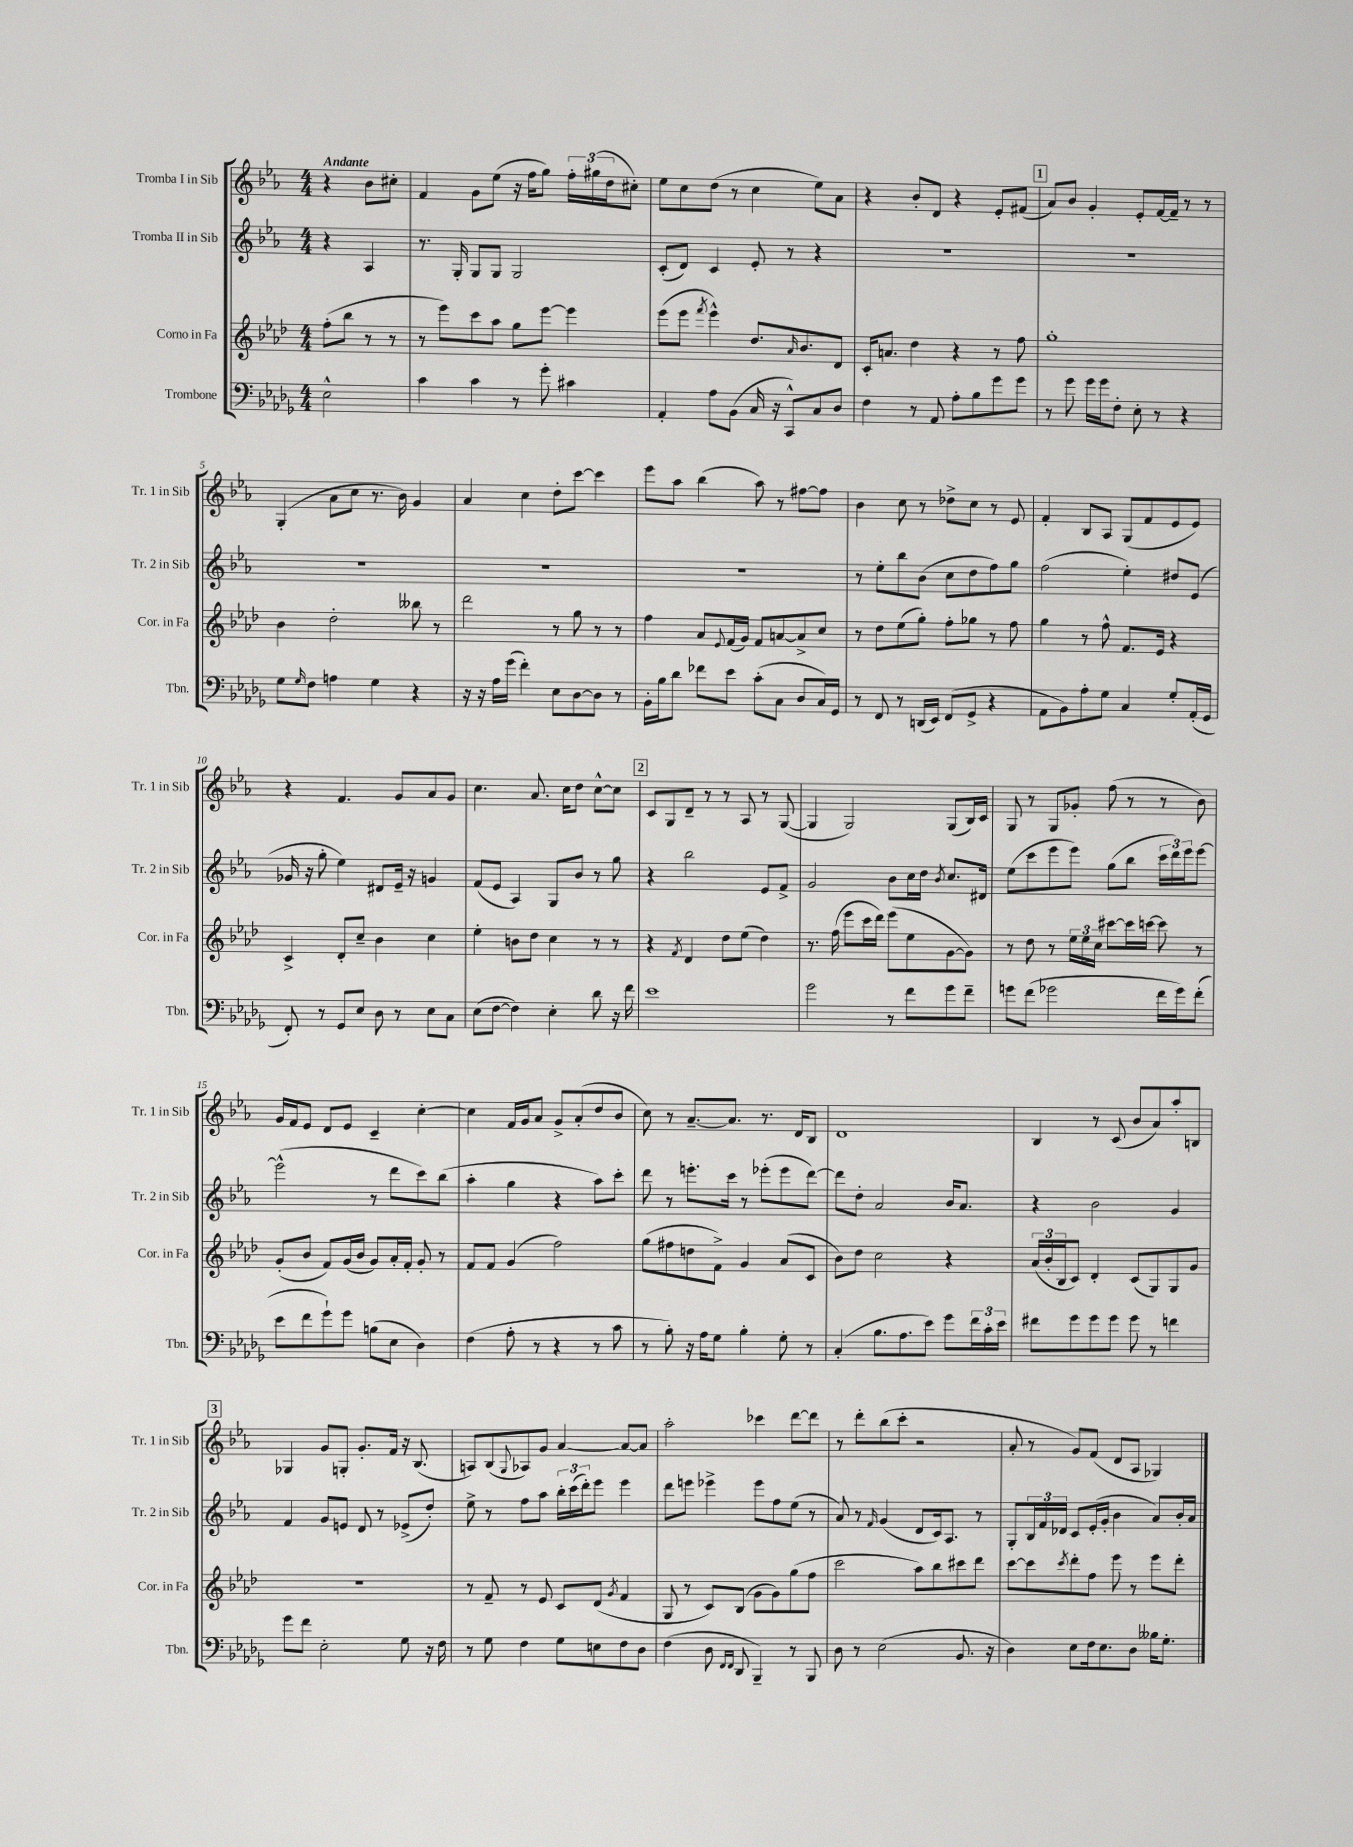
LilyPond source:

<<
\new StaffGroup <<
\new Staff = "s0" \with { instrumentName = "Tromba I in Sib" shortInstrumentName = "Tr. 1 in Sib" } {
    \clef treble \key ees \major \numericTimeSignature \time 4/4 \partial 2 \tempo "Andante"
    r4 bes'8 cis''8-. |
    f'4 g'8 ees''8( r16 f''16 g''8) \tuplet 3/2 { f''16-. gis''16( d''16 } cis''8-.) |
    ees''8 c''8 d''8( r8 c''4 ees''8) aes'8 |
    r4 bes'8-. d'8 r4 ees'8-. fis'8( |
    \mark \markup { \box "1" } aes'8) bes'8 g'4-. ees'8-. f'16~ f'16-- r8 r8 |
    g4-.( aes'8 c''8 r8. bes'16) g'4 |
    aes'4 c''4 d''8-. c'''8~ c'''4 |
    ees'''8 aes''8 bes''4( aes''8) r8 fis''8~ fis''8 |
    bes'4 c''8 r8 des''8-> c''8 r8 ees'8 |
    f'4-. bes8 aes8 g8( f'8 ees'8 ees'8) |
    r4 f'4. g'8 aes'8 g'8 |
    c''4. aes'8. c''16 d''8 c''8~-^ c''8 |
    \mark \markup { \box "2" } c'8 g8 d'8-- r8 r8 aes8 r8 g8~( |
    g4 g2) g8( bes16) c'16 |
    g8 r8 g8 ges'8-. f''8( r8 r8 bes'8) |
    g'16 f'16 ees'8 d'8 ees'8 c'4-- c''4~-. |
    c''4 f'16 g'16 aes'8 g'8-> aes'8-.( d''8 bes'8 |
    c''8) r8 aes'8.~-- aes'8. r8. d'16 bes8 |
    d'1 |
    bes4 r8 c'8( bes'8 aes'8) aes''8-. b8 |
    \mark \markup { \box "3" } ges4 g'8 g8-. g'8.-. f'16 r16 bes8.( |
    a8) bes8( \appoggiatura { g8 } aes8) g'8 aes'4~ aes'8~ aes'8 |
    aes''2-. ces'''4 d'''8~ d'''8 |
    r8 d'''8-. bes''8( c'''8-. r2 |
    aes'8-. r8 g'8) f'8( d'8 aes8 ges4) \bar "|." |
}
\new Staff = "s1" \with { instrumentName = "Tromba II in Sib" shortInstrumentName = "Tr. 2 in Sib" } {
    \clef treble \key ees \major \numericTimeSignature \time 4/4 \partial 2
    r4 aes4 |
    r8. g16-. g8 g8 g2 |
    c'8-.( d'8) c'4 ees'8-. r8 r4 |
    R1 |
    \mark \markup { \box "1" } R1 |
    R1 |
    R1 |
    R1 |
    r8 ees''8-. bes''8 bes'8( c''8 d''8 f''8) g''8 |
    f''2( ees''4-.) dis''8 ees'8( |
    ges'16 r16 g''8-. ees''4) dis'8 ees'16-- r16 g'4 |
    f'8( ees'8 aes4) g8 bes'8 r8 g''8 |
    \mark \markup { \box "2" } r4 bes''2 ees'8 f'8-> |
    g'2 bes'8 c''16 d''16 \acciaccatura { bes'8 } c''8. dis'16 |
    ees''8( c'''8 ees'''8 ees'''8) g''8( bes''8 \tuplet 3/2 { c'''16 d'''16) ees'''16 } ees'''8~ |
    ees'''2-^( r8 d'''8 c'''8) bes''8( |
    aes''4-. g''4 r4 aes''8) c'''8-. |
    d'''8 r8 e'''8.-. c'''16 r8 ees'''8-.( ees'''8 d'''8~) |
    d'''8 d''8-. aes'2 bes'16 aes'8. |
    r4 bes'2 g'4 |
    \mark \markup { \box "3" } f'4 g'8 e'8 d'8 r8 ees'8->( d''8-.) |
    ees''8-> r8 f''8 aes''8 \tuplet 3/2 { bes''16-. c'''16( d'''16-.) } ees'''8 ees'''4 |
    d'''8 e'''8 ees'''4-> ees'''8 f''8 ees''8( r8 |
    aes'8) r8 \grace { f'16 } g'4( d'8 c'16) aes8. r8 |
    g8-. \tuplet 3/2 { bes16 f'16 des'16 } c'8 ees'16-.( g'16-. bes'4 aes'8) bes'16-. aes'16 \bar "|." |
}
\new Staff = "s2" \with { instrumentName = "Corno in Fa" shortInstrumentName = "Cor. in Fa" } {
    \clef treble \key aes \major \numericTimeSignature \time 4/4 \partial 2
    f''8-.( bes''8 r8 r8 |
    r8 ees'''8) c'''8 aes''8 g''8 ees'''8~ ees'''4 |
    ees'''8( ees'''8 \acciaccatura { f'''8 } ees'''4-^) des''8. \grace { aes'16 } bes'8. des'8 |
    c'16-. a'8. des''4 r4 r8 f''8 |
    \mark \markup { \box "1" } g''1-. |
    bes'4 des''2-. beses''8 r8 |
    des'''2 r8 g''8 r8 r8 |
    f''4 aes'8 \appoggiatura { ees'8 } f'16( g'16) f'8 a'8~ a'8-> c''8 |
    r8 des''8 ees''8( g''8-.) f''8-. ges''8 r8 f''8 |
    g''4 r8 f''8-^ f'8. ees'16 r4 |
    c'4-> des'8-. c''8-- bes'4 c''4 |
    ees''4-. b'8 des''8 c''4 r8 r8 |
    \mark \markup { \box "2" } r4 \acciaccatura { f'8 } des'4 des''8 ees''8( des''4) |
    r8. f''16( ees'''8 c'''16 des'''16) ees'''8( ees''8 g'8~ g'8) |
    r8 des''8 r8 \tuplet 3/2 { ees''16 ees''16 c''16 } cis'''8~ cis'''16 c'''16~ c'''8 r8 |
    g'8-.( bes'8 f'8) g'16( bes'16 g'8) aes'16-. f'16-. g'8-. r8 |
    f'8 f'8 g'4( f''2) |
    g''8( fis''8 d''8 f'8->) g'4 aes'8( c'8 |
    bes'8) des''8 c''2 r4 |
    \tuplet 3/2 { aes'16( bes'16-. bes16 } c'8) des'4-. c'8( g8) g8 g'8 |
    \mark \markup { \box "3" } R1 |
    r8 f'8-- r8 ees'8 c'8 des'8( \acciaccatura { g'8 } f'4 |
    g8 r8 c'8) bes8( g'8 g'8) g''8( f''8 |
    c'''2 aes''8) bes''8 cis'''8 des'''8 |
    c'''8~ c'''8 \acciaccatura { c'''8 } des'''8-. f''8 ees'''8 r8 ees'''8 des'''8-. \bar "|." |
}
\new Staff = "s3" \with { instrumentName = "Trombone" shortInstrumentName = "Tbn." } {
    \clef bass \key des \major \numericTimeSignature \time 4/4 \partial 2
    ees2-^ |
    c'4 c'4 r8 ges'8-. cis'4 |
    aes,4-. aes8 bes,8( c16 r16 c,8-^) c8 des8 |
    f4 r8 aes,8 aes8-. bes8 ges'8 ges'8 |
    \mark \markup { \box "1" } r8 ges'8 ges'16 ges'16 f8-. ees8-. r8 r4 |
    ges8 \grace { ges16 } f8 a4 ges4 r4 |
    r16 r16 aes16 ges'16( f'4-.) ees8 des8~ des8 r8 |
    bes,16-. bes16 des'8 fes'8 ees'8 c'8-.( c8 des8 c16) ges,16 |
    r8 f,8 r8 d,16( ees,16) f,8( ges,8-> r4 |
    aes,8 bes,8) aes8-. ges8 c4 ges8-. aes,16-.( ges,16 |
    f,8-.) r8 ges,8 ees8 des8 r8 ees8 c8 |
    ees8( f8~ f4) ees4-. des'8 r16 f'16 |
    \mark \markup { \box "2" } ees'1 |
    ges'2 r8 f'8 ges'8 f'8-- |
    g'8 f'8( ges'2 f'16 ges'16) f'8-.( |
    ees'8 f'8 ges'8-!) ges'8 b8( ees8 des4) |
    f4( aes8-. r8 r4 r8 c'8 |
    r8 bes8-.) r16 aes16 ges8 bes4-. ges8-. r8 |
    c4-.( bes8. aes8. ees'8) ges'8 \tuplet 3/2 { f'16 c'16-. ees'16 } |
    fis'8 ges'8 ges'8 ges'8 ges'8 r8 f'4 |
    \mark \markup { \box "3" } ges'8 f'8 ees2-. ges8 r16 f16 |
    r8 ges8 f4 ges8 e8 f8 des8 |
    f4( des8 \grace { f,16 f,16 } des,8 bes,,4--) r8 bes,,8 |
    des8 r8 ees2( bes,8. r16 |
    des4) ees8 f16 ees8. des8 beses16 ges8.-. \bar "|." |
}
>>
>>
